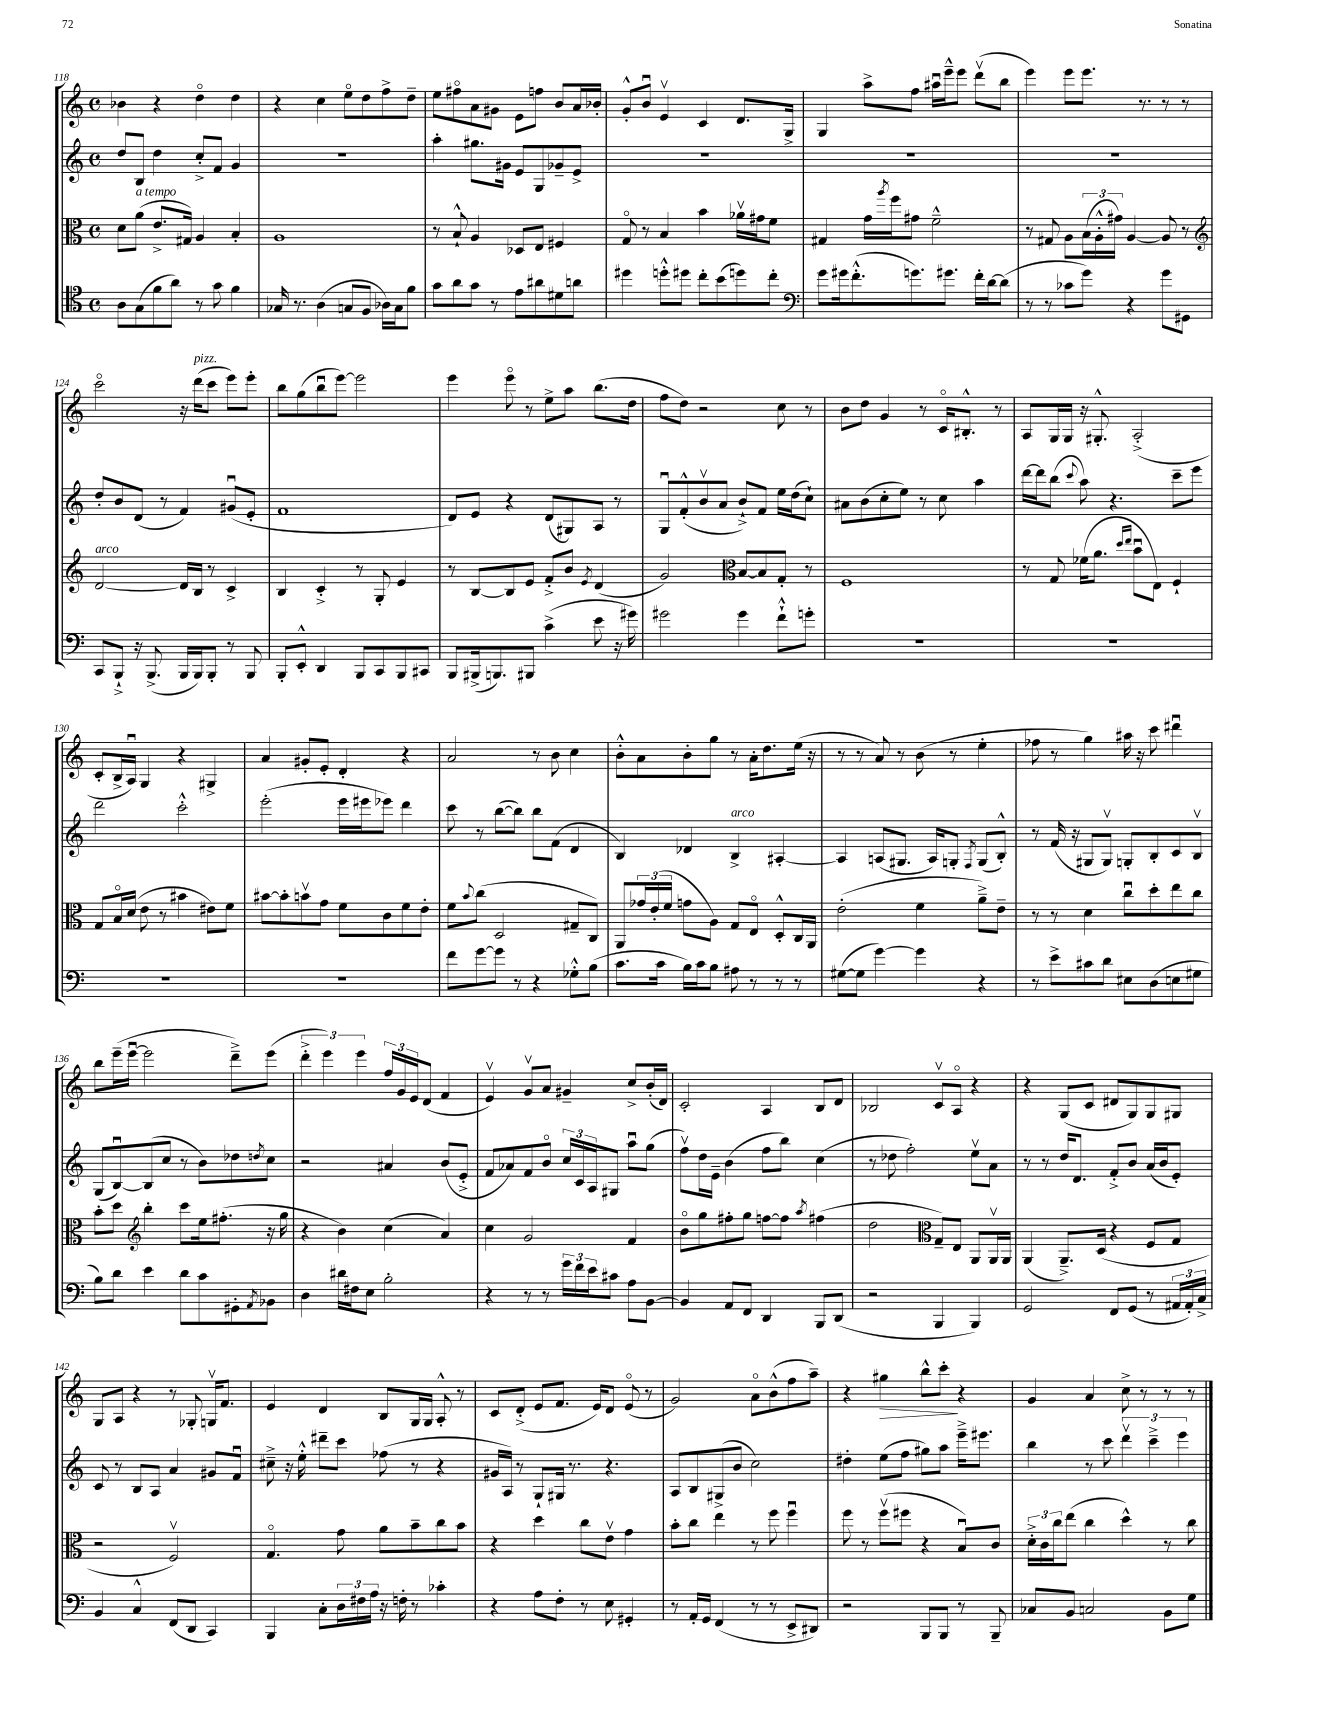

**kern	**kern	**kern	**kern
*staff4	*staff3	*staff2	*staff1
*clefC4	*clefC3	*clefG2	*clefG2
*k[]	*k[]	*k[]	*k[]
*M4/4	*M4/4	*M4/4	*M4/4
*met(c)	*met(c)	*met(c)	*met(c)
8A	8d	8dd	4b-
(8G	(8a	8B	.
8f	8.e^	4dd	4r
8a)	.	.	.
.	16G#)	.	.
8r	4A	8cc'^	4ddo
8g	.	8f	.
4f	4B'	4g	4dd
=	=	=	=
16G-	1A	1r	4r
8.r	.	.	.
(4A	.	.	4cc
8G	.	.	8eeo
8F	.	.	8dd
16A-)	.	.	8ff^
16G	.	.	.
8f	.	.	8dd~
=	=	=	=
8g	8r	4aa'	8ee
8a	8B`^^	.	8ff#o
8g	4A	8.gg#	8a
8r	.	.	8g#
.	.	16g#	.
8e	8D-	8e	8e
8a#	8E	8G	8ff
8d#	4F#	8g-~	8b
8a	.	8e^	16a
.	.	.	16b-'
=	=	=	=
4dd#	8Go	1r	8g'^^
.	8r	.	8bu
8dd'^^	4B	.	4ev
8dd#	.	.	.
8cc'	4b	.	4c
(8b	.	.	.
8dd)	16a-v	.	8.d
.	16g#	.	.
8cc'	8f	.	.
.	.	.	16G^
=	=	=	=
*clefF4	*	*	*
8g	4G#	1r	4G
16g#	.	.	.
(8.f'^^	.	.	.
.	16g	.	8aa^
.	8qaa	.	.
.	16ff	.	.
8.g)	8g#	.	8ff
.	2f~^^	.	16aa#u
8.g#	.	.	16eee~^^
.	.	.	8eee
16f'	.	.	(8dddv
[16d	.	.	.
(8d]	.	.	8bb
=	=	=	=
8r	8r	1r	4eee)
8r	8G#	.	.
8c-	8A	.	8eee
8g)	(24B	.	8.eee
.	24A'^^	.	.
.	24g#)	.	.
4r	[4A	.	.
.	.	.	8.r
8g	8A]	.	8r
8GG#	8r	.	8r
=	=	=	=
*	*clefG2	*	*
8CC	[2d	8dd'	2ccco
8BBB`^	.	8b	.
16r	.	(8d	.
(8.BBB^	.	.	.
.	.	8r	.
16BBB	16d]	4f)	16r
16BBB)	16B	.	(16ddd
8BBB'	8r	.	8ccc
8r	4c^	(8g#u	8eee)
8BBB	.	8e'	8eee'
=	=	=	=
8BBB'	4B	1f	8bb
8EE'^^	.	.	(8gg
4DD	4c'^	.	8bbu
.	.	.	[8eee)
8BBB	8r	.	2eee]
8CC	8G'	.	.
8BBB	4e	.	.
8CC#	.	.	.
=	=	=	=
8BBB	8r	8d)	4eee
(16BBB#^	[8B	8e	.
8.BBB)	.	.	.
.	8B]	4r	8eeeo
8BBB#	8e	.	8r
(4c^	8f'^	(8d	8ee^
.	8b	8G#)	8aa
.	8qe	.	.
8e	(4d	8A	(8.bb
16r	.	8r	.
16g#)	.	.	16dd
=	=	=	=
2g#	2g)	8Gu	8ff
.	.	(8f'^^	8dd)
.	.	8bv	2r
.	.	8a	.
*	*clefC3	*	*
4g#	[8B	8b`^)	.
.	8B]	8f	.
8f`^^	8G'	16ee	8cc
.	.	(16dd	.
8g'	8r	8cc`)	8r
=	=	=	=
1r	1F	8a#	8b
.	.	(8b	8dd
.	.	8cc'	4g
.	.	8ee)	.
.	.	8r	8r
.	.	8cc	16co
.	.	.	8.B#'^^
.	.	4aa	.
.	.	.	8r
=	=	=	=
1r	8r	[16ddd	8A
.	.	16ddd]	.
.	8G	(8bb	16G
.	.	.	16G
.	.	8qqccc	.
.	(16f-	8aa)	16r
.	8.a	.	8.G#'^^
.	.	4.r	.
.	16qqdd	.	.
.	16qqee	.	.
.	8bu	.	(2A'^
.	8E)	.	.
.	4F`	8ccc~	.
.	.	8eee	.
=	=	=	=
1r	8G	2ddd	8c'
.	16Bo	.	16B^
.	(16d	.	16Au)
.	8e	.	4G
.	8r	.	.
.	4b#	2ccc'^^	4r
.	8e#)	.	4G#^
.	8f	.	.
=	=	=	=
1r	[8b#	(2eee'	4a
.	8b#']	.	.
.	8bv	.	8g#'
.	8g	.	8e'
.	8f	16eee	4d'
.	.	16eee#	.
.	8c	8eee-)	.
.	8f	4ddd	4r
.	8e'	.	.
=	=	=	=
8f	8f	8ccc	2a
.	8qqb	.	.
[8g	(8cc	8r	.
8g]	2D	([8bb	.
8r	.	8bb])	.
4r	.	8bb	8r
.	.	(8f	8b
8G-'^^	8G#~	4d	4cc
(8B	8C)	.	.
=	=	=	=
8.c	8AA	4B)	8b'^^
.	24g-	.	8a
.	(24e'	.	.
16c	.	.	.
.	24f	.	.
16B)	8g	4d-	8b'
16c	.	.	.
8B	8A)	.	8gg
8A#	8G	4B^	8r
8r	8Eo	.	16a'
.	.	.	8.dd
8r	8D'^^	[4A#'	.
8r	16C	.	(16ee
.	16AA	.	16r
=	=	=	=
([8G#	(2e'	4A#]	8r
8G#]	.	.	8r
[4g)	.	(8A	8a)
.	.	8.G#	8r
4g]	4f	.	(8b
.	.	16A)	.
.	.	8G'	8r
.	.	8qF	.
4r	8a~^)	(8G	4ee'
.	8e~	8B'^^)	.
=	=	=	=
8r	8r	8r	8ff-
8e^	8r	(16f	8r
.	.	16r	.
8c#	4d	8G#	4gg)
8d	.	8G#v)	.
8E#	8ccu	8G'	16aa#
.	.	.	16r
(8D	8dd'	8B'	8ccc
8E	8ee	8c	4ddd#u
8G#	8cc	8Bv	.
=	=	=	=
8B)	8b'	(8G	8bb
8d	8dd	[8Bu)	(16eee~
.	.	.	[16eeeu
*	*clefG2	*	*
4e	4bb'	(8B]	2eee]
.	.	8cc	.
8d	8ccc	8r	.
8c	16ee	8b)	.
.	(8.ff#'	.	.
8GG#'	.	8dd-	8ddd~^)
8qAA	.	8qdd	.
8BB-	16r	8cc	(8eee
.	16gg	.	.
=	=	=	=
4D	4r	2r	6ddd'^
.	.	.	6eee)
16d#	4b)	.	.
16F#	.	.	.
.	.	.	6eee
8E	.	.	.
2B'	(4cc	4a#	24ff
.	.	.	24g
.	.	.	24e
.	.	.	(8d
.	4a)	(8b	4f
.	.	8e'^	.
=	=	=	=
4r	4cc	8f	4ev)
.	.	8a-)	.
8r	2g	8f	8gv
8r	.	8bo	8a
24g	.	24cc	4g#~
24f	.	24c	.
24e	.	24A	.
8c#	.	8G#	.
8A	4f	8aau	8cc^
[8BB	.	(8gg	(16b'
.	.	.	16d)
=	=	=	=
4BB]	8bo	8ffv)	2c'
.	8gg	16dd	.
.	.	16e~	.
8AA	8ff#'	(4b	.
8FF	8gg	.	.
4DD	[8ff	8ff	4A
.	8ff]	8bb)	.
.	8qaa	.	.
8BBB	(4ff#	(4cc	8B
(8DD	.	.	8d
=	=	=	=
2r	2dd	8r	2B-
.	.	8dd-	.
.	.	2ff')	.
*	*clefC3	*	*
4BBB	8G~)	.	8cv
.	8E	.	8Ao
4BBB)	8AA	8eev	4r
.	16AAv	8a	.
.	16AA	.	.
=	=	=	=
2GG	(4AA	8r	4r
.	.	8r	.
.	8.AA~^)	16dd	(8G
.	.	8.d	.
.	.	.	8c
.	(16D	.	.
8FF	4r	8f'^	8d#
(8GG	.	8b	8G)
8r	8F	(16a	8G
.	.	16b	.
24AA#	8G	8e')	8G#
24AA#')	.	.	.
24C^	.	.	.
=	=	=	=
4BB	2r	8c	8G
.	.	8r	8A
4C^^	.	8B	4r
.	.	8A	.
(8FF	2Fv)	4a	8r
8DD	.	.	8G-'
4CC)	.	8g#	16Gv
.	.	.	8.f
.	.	8fu	.
=	=	=	=
4BBB	4.Go	8cc#~^	4e
.	.	16r	.
.	.	16ee'^^	.
8C'	.	8ddd#~	4d
24D	8g	8ccc	.
24F#	.	.	.
24A	.	.	.
16r	8a	(8ff-	8B
16F'	.	.	.
8r	8b~	8r	16G
.	.	.	16G
4c-'	8cc	4r	8A'^^
.	8b	.	8r
=	=	=	=
4r	4r	16g#	8c
.	.	16A)	.
.	.	8r	(8d'^
8A	4dd	8G`	8e
8F'	.	16G#	8.f
.	.	8.r	.
8r	8cc	.	.
.	.	.	16e)
8E	8ev	4.r	8d
4GG#'	4g	.	(8eo
.	.	.	8r
=	=	=	=
8r	8b'	8A	2g)
16AA'	8cc	8B	.
16GG	.	.	.
(4FF	4ee	(8G#^	.
.	.	8b	.
8r	8r	2cc)	8ao
8r	8ff	.	(8b^^
8EE^	4ffu	.	8ff
8DD#)	.	.	8aa~)
=	=	=	=
2r	8ff	4dd#'	4r
.	8r	.	.
.	(8ffv	(8ee	4gg#
.	8ff#	8ff	.
8BBB	4r	8gg#)	8bb^^
8BBB	.	8aa	8ccc'
8r	8Bu)	16eee~^	4r
.	.	8.eee#	.
8BBB~	8c	.	.
=	=	=	=
8C-	24d'^	4bb	4g
.	24c	.	.
.	24cc	.	.
8BB	(8ee	.	.
2C	4cc	8r	4a
.	.	8ccc	.
.	4dd^^)	6dddv	8cc^
.	.	.	8r
.	.	6ccc~^	.
8BB	8r	.	8r
.	.	6eee	.
8G	8cc	.	8r
==	==	==	==
*-	*-	*-	*-
